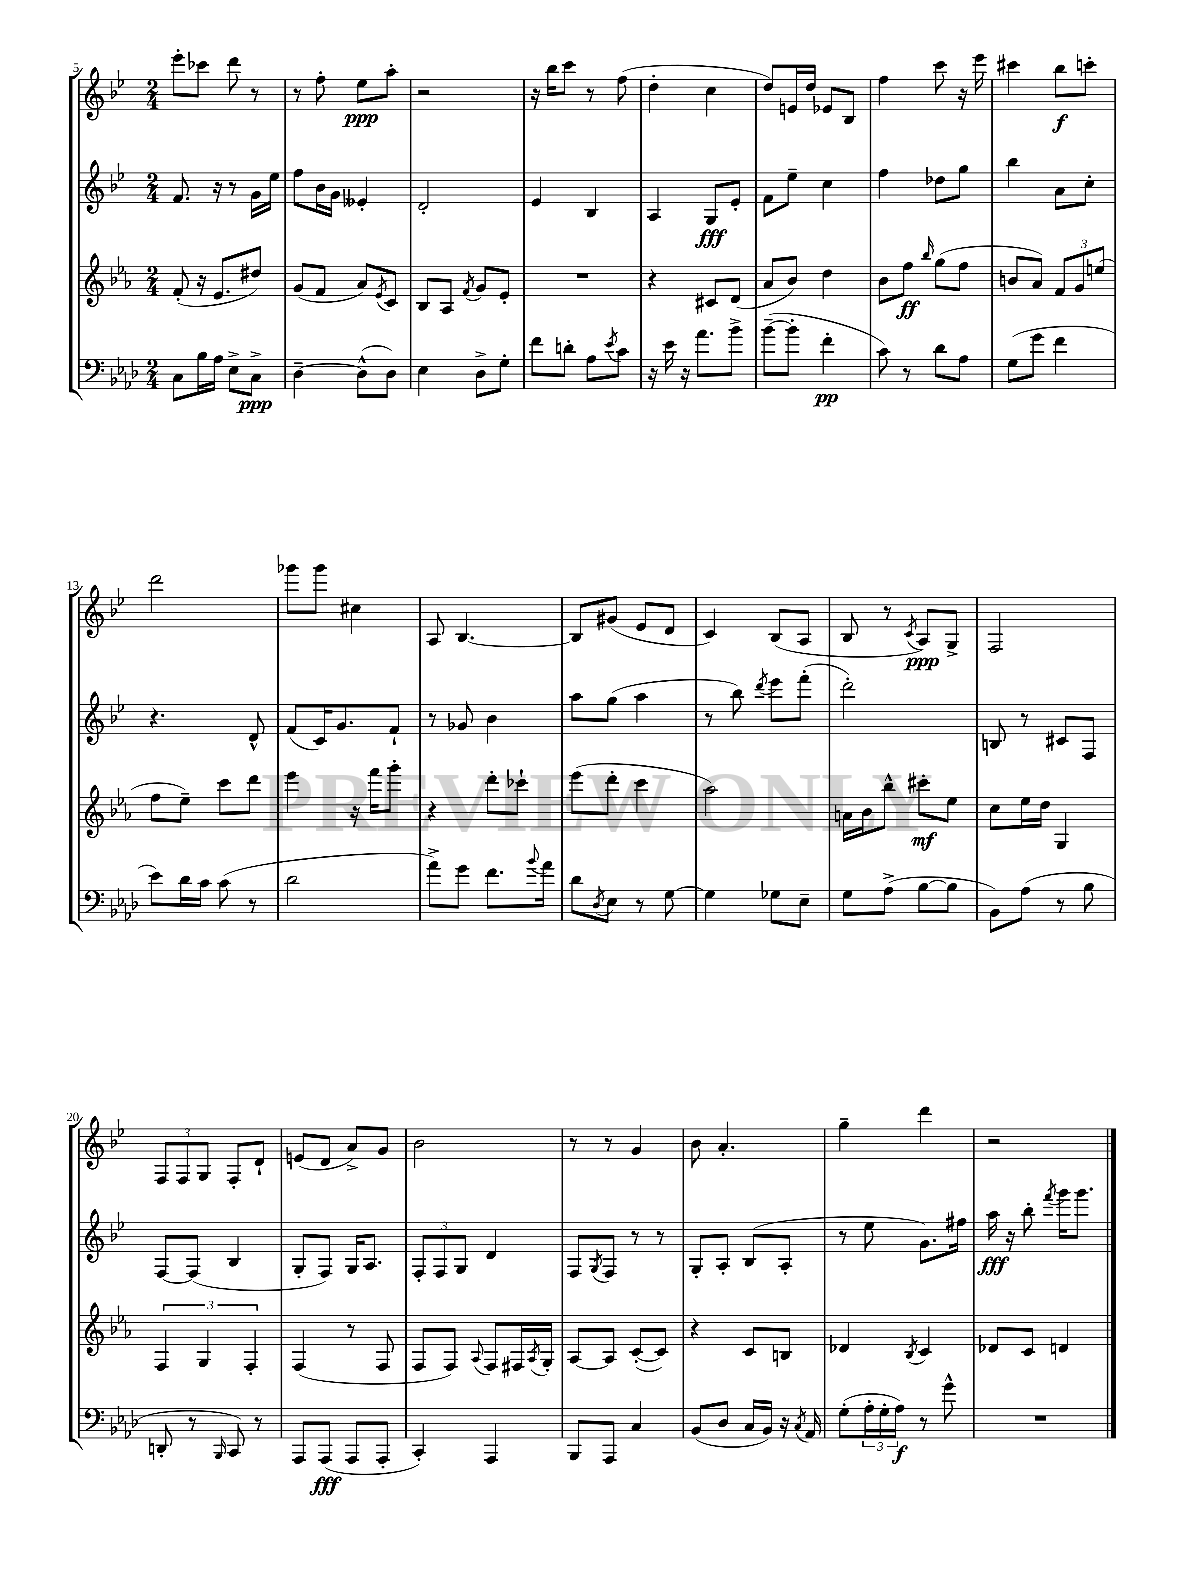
<<
\new StaffGroup <<
\new Staff = "s0" {
    \clef treble \key bes \major \numericTimeSignature \time 2/4
    ees'''8-. ces'''8 d'''8 r8 |
    r8 f''8-. ees''8\ppp a''8-. |
    r2 |
    r16 bes''16 c'''8 r8 f''8( |
    d''4-. c''4 |
    d''8) e'16 d''16 ees'8 bes8 |
    f''4 c'''8 r16 ees'''16 |
    cis'''4 bes''8\f c'''8-. |
    d'''2 |
    ges'''8 ges'''8 cis''4 |
    a8 bes4.~ |
    bes8 gis'8( ees'8 d'8 |
    c'4) bes8( a8 |
    bes8 r8 \acciaccatura { c'8 } a8\ppp) g8-> |
    f2 |
    \tuplet 3/2 { f8 f8 g8 } f8-. d'8-! |
    e'8( d'8 a'8->) g'8 |
    bes'2 |
    r8 r8 g'4 |
    bes'8 a'4.-. |
    g''4-- d'''4 |
    r2 \bar "|." |
}
\new Staff = "s1" {
    \clef treble \key bes \major \numericTimeSignature \time 2/4
    f'8. r16 r8 g'16 ees''16 |
    f''8 bes'16 g'16 eeses'4-. |
    d'2-. |
    ees'4 bes4 |
    a4 g8\fff ees'8-. |
    f'8 ees''8-- c''4 |
    f''4 des''8 g''8 |
    bes''4 a'8 c''8-. |
    r4. d'8-^ |
    f'8( c'16) g'8. f'8-! |
    r8 ges'8 bes'4 |
    a''8 g''8( a''4 |
    r8 bes''8) \acciaccatura { d'''8 } ees'''8 f'''8-.( |
    d'''2-.) |
    b8 r8 cis'8 f8 |
    f8~ f8( bes4 |
    g8-. f8) g16 a8. |
    \tuplet 3/2 { f8-. f8 g8 } d'4 |
    f8 \acciaccatura { g8 } f8 r8 r8 |
    g8-. a8-. bes8( a8-. |
    r8 ees''8 g'8.) fis''16 |
    a''16\fff r16 bes''8-. \acciaccatura { f'''8 } g'''16 g'''8. \bar "|." |
}
\new Staff = "s2" {
    \clef treble \key ees \major \numericTimeSignature \time 2/4
    f'8-.( r16 ees'8. dis''8) |
    g'8( f'8 aes'8) \acciaccatura { ees'8 } c'8 |
    bes8 aes8 \acciaccatura { f'8 } g'8 ees'8-. |
    R2 |
    r4 cis'8 d'8( |
    aes'8 bes'8) d''4 |
    bes'8 f''8\ff \grace { bes''16 } g''8( f''8 |
    b'8 aes'8) \tuplet 3/2 { f'8 g'8 e''8( } |
    f''8 ees''8--) c'''8 d'''8 |
    ees'''4 r16 f'''16 g'''8-. |
    r4 d'''8-. ces'''8-! |
    ees'''8( d'''8-. c'''4 |
    aes''2) |
    a'16 bes'16 bes''8-^ cis'''8-.\mf ees''8 |
    c''8 ees''16 d''16 g4 |
    \tuplet 3/2 { f4 g4 f4-. } |
    f4( r8 f8 |
    f8 f8) \appoggiatura { aes8 } f8 fis16 \acciaccatura { aes8 } g16-. |
    aes8~ aes8 c'8~-.( c'8) |
    r4 c'8 b8 |
    des'4 \acciaccatura { bes8 } c'4 |
    des'8 c'8 d'4 \bar "|." |
}
\new Staff = "s3" {
    \clef bass \key aes \major \numericTimeSignature \time 2/4
    c8 bes16 aes16 ees8-> c8->\ppp |
    des4~-- des8-^( des8) |
    ees4 des8-> g8-. |
    f'8 d'8-. aes8 \acciaccatura { ees'8 } c'8 |
    r16 ees'16 r16 aes'8. bes'8-> |
    bes'8~--( bes'8-. f'4-.\pp |
    c'8) r8 des'8 aes8 |
    g8( g'8 f'4 |
    ees'8) des'16 c'16 c'8( r8 |
    des'2 |
    aes'8->) g'8 f'8. \appoggiatura { bes'8 } aes'16 |
    des'8 \acciaccatura { des8 } ees8 r8 g8~ |
    g4 ges8 ees8-- |
    g8 aes8->( bes8~ bes8 |
    bes,8) aes8( r8 bes8 |
    d,8-. r8 \grace { bes,,16 } c,8) r8 |
    aes,,8 aes,,8\fff( aes,,8 aes,,8-. |
    c,4-.) aes,,4 |
    bes,,8 aes,,8 c4 |
    bes,8( des8 c16 bes,16) r16 \acciaccatura { c8 } aes,16 |
    g8-.( \tuplet 3/2 { aes16-. g16-. aes16\f) } r8 g'8-^ |
    R2 \bar "|." |
}
>>
>>
\layout { \context { \Score currentBarNumber = #5 } }
